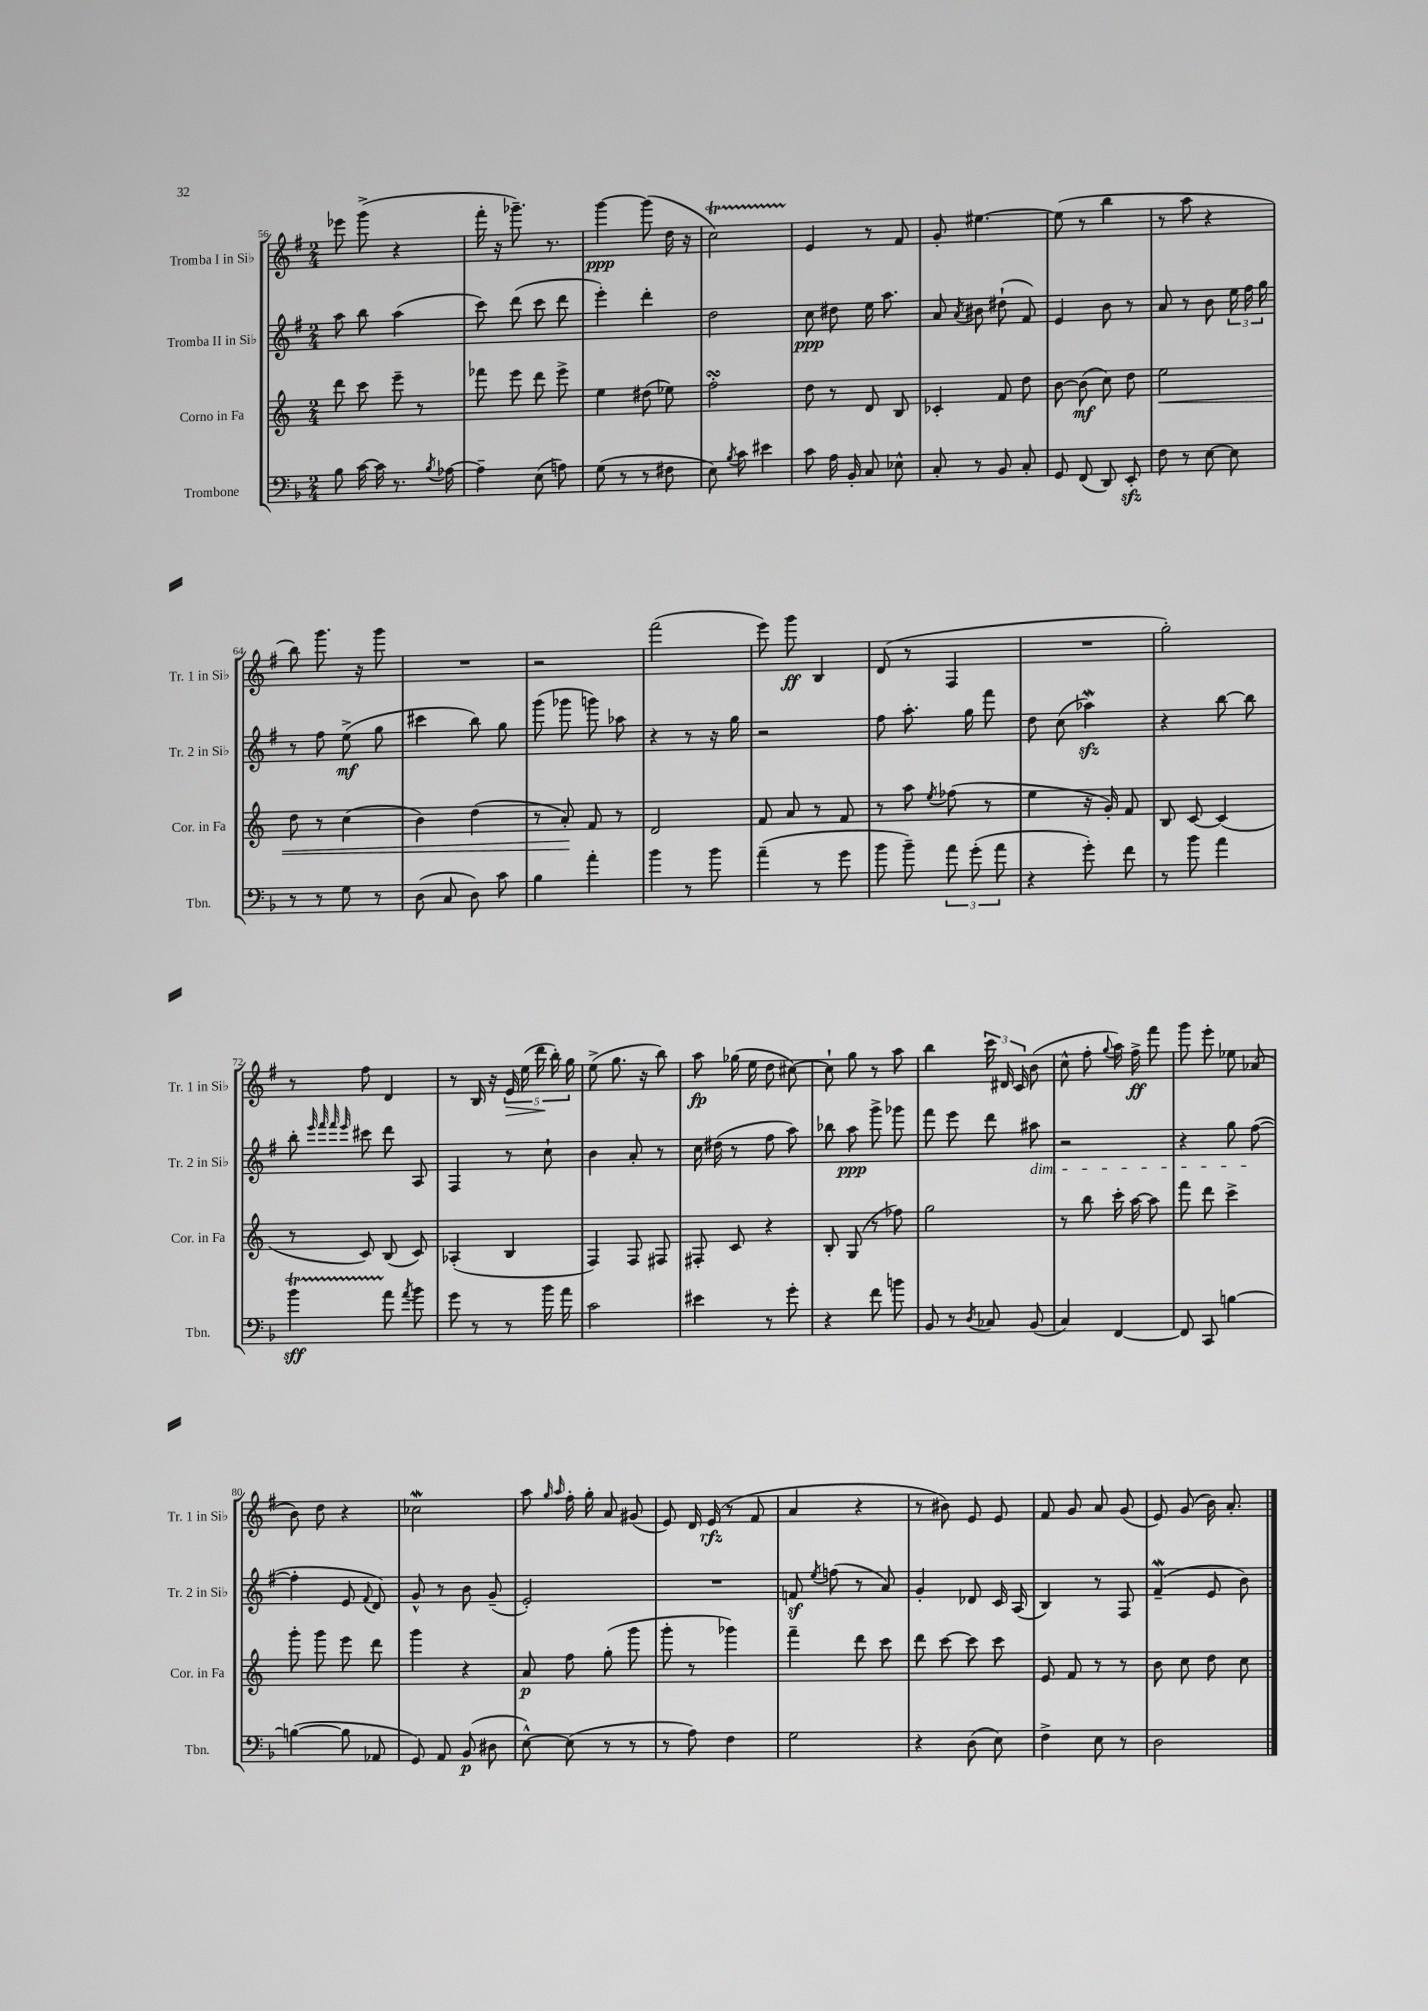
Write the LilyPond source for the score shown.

<<
\new StaffGroup <<
\new Staff = "s0" \with { instrumentName = "Tromba I in Sib" shortInstrumentName = "Tr. 1 in Sib" } {
    \clef treble \key g \major \numericTimeSignature \time 2/4
    \autoBeamOff ees'''8 g'''8->( r4 |
    fis'''16-. r16 ges'''8.--) r8. |
    g'''4~\ppp g'''8( d''16 r16 |
    c''2\startTrillSpan) |
    e'4\stopTrillSpan r8 fis'8 |
    g'8-. eis''4.~ |
    eis''8( r8 b''4 |
    r8 a''8 r4 |
    b''8) g'''8. r16 g'''8 |
    R2 |
    r2 |
    fis'''2( |
    e'''8) g'''8\ff b4 |
    d'8( r8 fis4 |
    R2 |
    g''2-.) |
    r8 fis''8 d'4 |
    r8 b16 r16 \tuplet 5/4 { e'16\> e''16( d'''16\! b''16-.) g''16 } |
    e''8->( g''8. r16 b''8) |
    a''8\fp ges''16( e''16 d''8 cis''8~) |
    cis''8-! g''8 r8 a''8 |
    b''4 \tuplet 3/2 { c'''16 dis'16 c'16 } b'8( |
    c''8-^ fis''8-. \appoggiatura { g''8 } a''16) fis''16->\ff fis'''8 |
    g'''8 e'''8-. ees''8 aes'8( |
    b'8) d''8 r4 |
    ces''2\mordent |
    a''8 \grace { g''16 a''16 } fis''16-. g''16-. a'8 gis'8( |
    e'8) d'16 e'16\rfz( r8 fis'8 |
    a'4 r4 |
    r8 bis'8) e'8 e'8 |
    fis'8 g'8 a'8 g'8( |
    e'8) g'8( b'16) a'8.-. \bar "|." |
}
\new Staff = "s1" \with { instrumentName = "Tromba II in Sib" shortInstrumentName = "Tr. 2 in Sib" } {
    \clef treble \key g \major \numericTimeSignature \time 2/4
    \autoBeamOff a''8 b''8 a''4( |
    c'''8) d'''8( c'''8 d'''8 |
    e'''4-.) d'''4-. |
    d''2 |
    c''8\ppp dis''8 e''16 a''8. |
    a'8 \acciaccatura { a'8 } bis'8 dis''8-!( fis'8) |
    e'4 b'8 r8 |
    a'8 r8 b'8 \tuplet 3/2 { e''16 fis''16 g''16 } |
    r8 fis''8 e''8->\mf( g''8 |
    cis'''4 b''8) g''8 |
    g'''8( ges'''8 g'''8) aes''8 |
    r4 r8 r16 g''16 |
    r2 |
    fis''8 a''8.-. g''16 fis'''8 |
    d''8 c''8( aes''4\mordent\sfz) |
    r4 b''8~ b''8 |
    b''8-. \grace { e'''32 fis'''32 fis'''32 e'''32 } cis'''8 d'''8 a8 |
    fis4 r8 c''8-! |
    b'4 a'8-. r8 |
    c''16 dis''16( r8 fis''8 a''8) |
    bes''8 a''8\ppp g'''8-> ges'''8 |
    fis'''8 e'''8 d'''8 ais''8\dim |
    r2 |
    r4 g''8 fis''8~\!( |
    fis''4-. e'8 \appoggiatura { fis'8 } d'8) |
    g'8-^ r8 b'8 g'8--( |
    e'2-.) |
    R2 |
    f'8\sf \acciaccatura { e''8 } f''8( r8 a'8) |
    g'4-. des'8 c'16 a16( |
    b4) r8 fis8 |
    fis'4--\mordent( e'8 b'8) \bar "|." |
}
\new Staff = "s2" \with { instrumentName = "Corno in Fa" shortInstrumentName = "Cor. in Fa" } {
    \clef treble \key c \major \numericTimeSignature \time 2/4
    \autoBeamOff d'''8 c'''8 e'''8-- r8 |
    fes'''8 e'''8 d'''8 e'''8-> |
    e''4 dis''8( ees''8) |
    f''2-.\turn |
    d''8 r8 d'8 b8 |
    ces'4-. f'8 d''8 |
    b'8~ b'8\mf( c''8) d''8 |
    e''2\< |
    d''8 r8 c''4( |
    b'4) d''4( |
    r8 a'8-.\!) f'8 r8 |
    d'2 |
    f'8 a'8 r8 f'8 |
    r8 a''8 \acciaccatura { e''8 } fes''8( r8 |
    e''4 r16 g'16-.) f'8 |
    b8 c'8~ c'4( |
    r8 c'8) b8( c'8) |
    aes4-.( b4 |
    f4) f8 fis8 |
    fis8-. c'8 r4 |
    b8-. g8( r8 fes''8) |
    g''2 |
    r8 b''8 c'''16-. a''16~ a''8 |
    f'''8 d'''8 c'''4-> |
    g'''8-. g'''8 e'''8 d'''8 |
    g'''4 r4 |
    a'8\p f''8 g''8-.( g'''8 |
    g'''8-. r8 ges'''4) |
    f'''4-- d'''8 c'''8 |
    d'''8 c'''8~ c'''8 c'''8 |
    e'8 f'8 r8 r8 |
    b'8 c''8 d''8 c''8 \bar "|." |
}
\new Staff = "s3" \with { instrumentName = "Trombone" shortInstrumentName = "Tbn." } {
    \clef bass \key f \major \numericTimeSignature \time 2/4
    \autoBeamOff bes8 c'16~ c'16 r8. \acciaccatura { bes8 } aes16~ |
    aes4-- e8( a8) |
    g8( r8 r8 fis8 |
    e8) \acciaccatura { bes8 } c'8 eis'4 |
    c'8 a16 bes,16-. c8 ees8-^ |
    c8-. r8 bes,8 c8-. |
    g,8 f,8( d,8) e,8-.\sfz |
    f8 r8 e8~ e8 |
    r8 r8 g8 r8 |
    d8( c8 d8) c'8 |
    bes4 a'4-. |
    bes'4 r8 bes'8 |
    a'4--( r8 g'8 |
    bes'8 bes'8--) \tuplet 3/2 { a'8 g'8-.( a'8 } |
    r4 g'8-.) f'8 |
    r8 bes'8 a'4 |
    bes'4\startTrillSpan\sff a'8\stopTrillSpan \acciaccatura { a'8 } bes'8 |
    g'8 r8 r8 bes'16 a'16 |
    c'2 |
    eis'4 r8 g'8-. |
    r4 f'8 b'8 |
    bes,8 r8 \acciaccatura { d8 } ces8 bes,8( |
    c4) f,4~ |
    f,8 c,8 b4~ |
    b4~( b8 aes,8 |
    g,8) a,8 bes,8\p( dis8 |
    e8~-^) e8( r8 r8 |
    r8 a8) f4 |
    g2 |
    r4 d8( e8) |
    f4-> e8 r8 |
    d2 \bar "|." |
}
>>
>>
\layout { \context { \Score currentBarNumber = #56 } }
